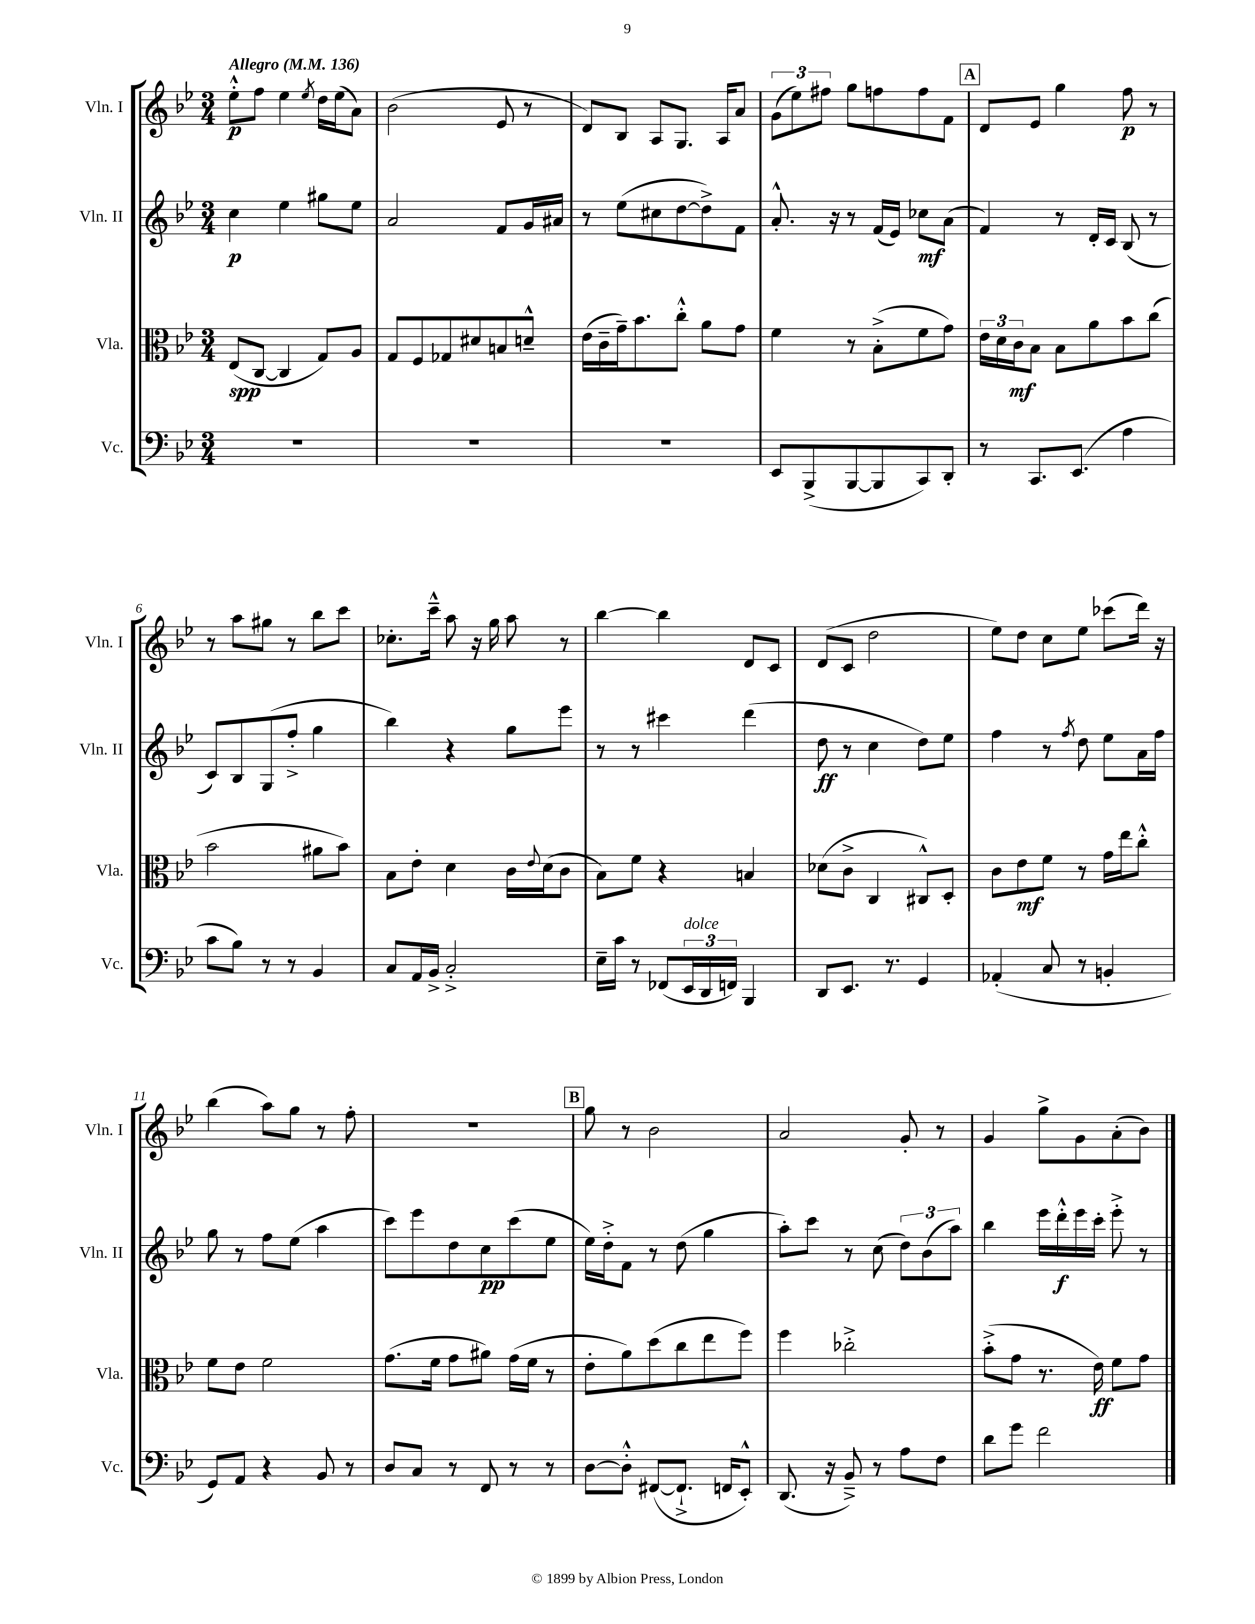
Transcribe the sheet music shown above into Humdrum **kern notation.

**kern	**kern	**kern	**kern
*staff4	*staff3	*staff2	*staff1
*clefF4	*clefC3	*clefG2	*clefG2
*k[b-e-]	*k[b-e-]	*k[b-e-]	*k[b-e-]
*M3/4	*M3/4	*M3/4	*M3/4
*MM136	*MM136	*MM136	*MM136
2.r	(8E-	4cc	8ee-'^^
.	[8C	.	8ff
.	4C]	4ee-	4ee-
.	.	.	8qee-
.	8G)	8gg#	16dd
.	.	.	(16ee-
.	8A	8ee-	8a)
=	=	=	=
2.r	8G	2a	(2b-
.	8F	.	.
.	8G-	.	.
.	8d#	.	.
.	8B	8f	8e-
.	8d~^^	16g	8r
.	.	16a#	.
=	=	=	=
2.r	(16e-	8r	8d)
.	16c~	.	.
.	16g~)	(8ee-	8B-
.	8.b-	.	.
.	.	8cc#	8A
.	8cc'^^	[8dd	8.G
.	8a	8dd^])	.
.	.	.	16A
.	8g	8f	8a
=	=	=	=
8EE-	4f	8.a'^^	(12g
.	.	.	12ee-)
(8BBB-^	.	.	.
.	.	.	12ff#
.	.	16r	.
[8BBB-	8r	8r	8gg
8BBB-]	(8B-'^	(16f	8ff
.	.	16e-)	.
8CC)	8f	8cc-	8ff
8DD'	8g)	(8a	8f
=	=	=	=
8r	24e-	4f)	8d
.	24d	.	.
.	24c	.	.
8.CC	8B-	.	8e-
.	8B-	8r	4gg
(8.EE-	.	.	.
.	8a	16d'	.
.	.	16c	.
4A	8b-	(8B-	8ff
.	(8cc	8r	8r
=	=	=	=
8c	2b-	8c)	8r
8B-)	.	8B-	8aa
8r	.	(8G	8gg#
8r	.	8ff'^	8r
4BB-	8a#	4gg	8bb-
.	8b-)	.	8ccc
=	=	=	=
8C	8B-	4bb-)	8.cc-'
16AA	8e-'	.	.
16BB-^	.	.	16ccc~^^
2C'^	4d	4r	8aa
.	.	.	16r
.	.	.	16gg
.	16c	8gg	8aa
.	8qqe-	.	.
.	(16d	.	.
.	8c	8eee-	8r
=	=	=	=
16E-~	8B-)	8r	[4bb-
16c	.	.	.
8r	8f	8r	.
(8FF-	4r	4ccc#	4bb-]
24EE-	.	.	.
24DD	.	.	.
24FF)	.	.	.
4BBB-	4B	(4ddd	8d
.	.	.	8c
=	=	=	=
8DD	(8d-	8dd	(8d
8.EE-	8c^	8r	8c
.	4C	4cc	2dd
8.r	.	.	.
4GG	8C#^^)	8dd)	.
.	8D'	8ee-	.
=	=	=	=
(4AA-'	8c	4ff	8ee-)
.	8e-	.	8dd
8C	8f	8r	8cc
.	.	8qff	.
8r	8r	8dd	8ee-
4BB'	16g	8ee-	(8ccc-
.	16ee-	.	.
.	8cc'^^	16a	16ddd)
.	.	16ff	16r
=	=	=	=
8GG)	8f	8gg	(4bb-
8AA	8e-	8r	.
4r	2f	8ff	8aa)
.	.	(8ee-	8gg
8BB-	.	4aa	8r
8r	.	.	8ff'
=	=	=	=
8D	(8.g	8ccc)	2.r
8C	.	8eee-	.
.	16f	.	.
8r	8g	8dd	.
8FF	8a#)	8cc	.
8r	(16g	(8ccc	.
.	16f	.	.
8r	8r	8ee-	.
=	=	=	=
[8D	8e-'	16ee-)	8gg
.	.	16dd'^	.
8D'^^]	8a)	8f	8r
([8FF#	(8dd	8r	2b-
8.FF#`^]	8cc	(8dd	.
.	8ee-	4gg	.
16FF	.	.	.
8EE-'^^)	8ff)	.	.
=	=	=	=
(8.DD	4ff	8aa')	2a
.	.	8ccc	.
16r	.	.	.
8BB-~^)	2cc-'^	8r	.
8r	.	(8cc	.
8A	.	12dd)	8g'
.	.	(12b-	.
8F	.	.	8r
.	.	12aa)	.
=	=	=	=
8d	(8b-'^	4bb-	4g
8g	8g	.	.
2f	8.r	16eee-	8gg^
.	.	16ddd'^^	.
.	.	16eee-	8g
.	16e-)	16ccc'	.
.	8f	8eee-'^	(8a'
.	8g	8r	8b-)
==	==	==	==
*-	*-	*-	*-
